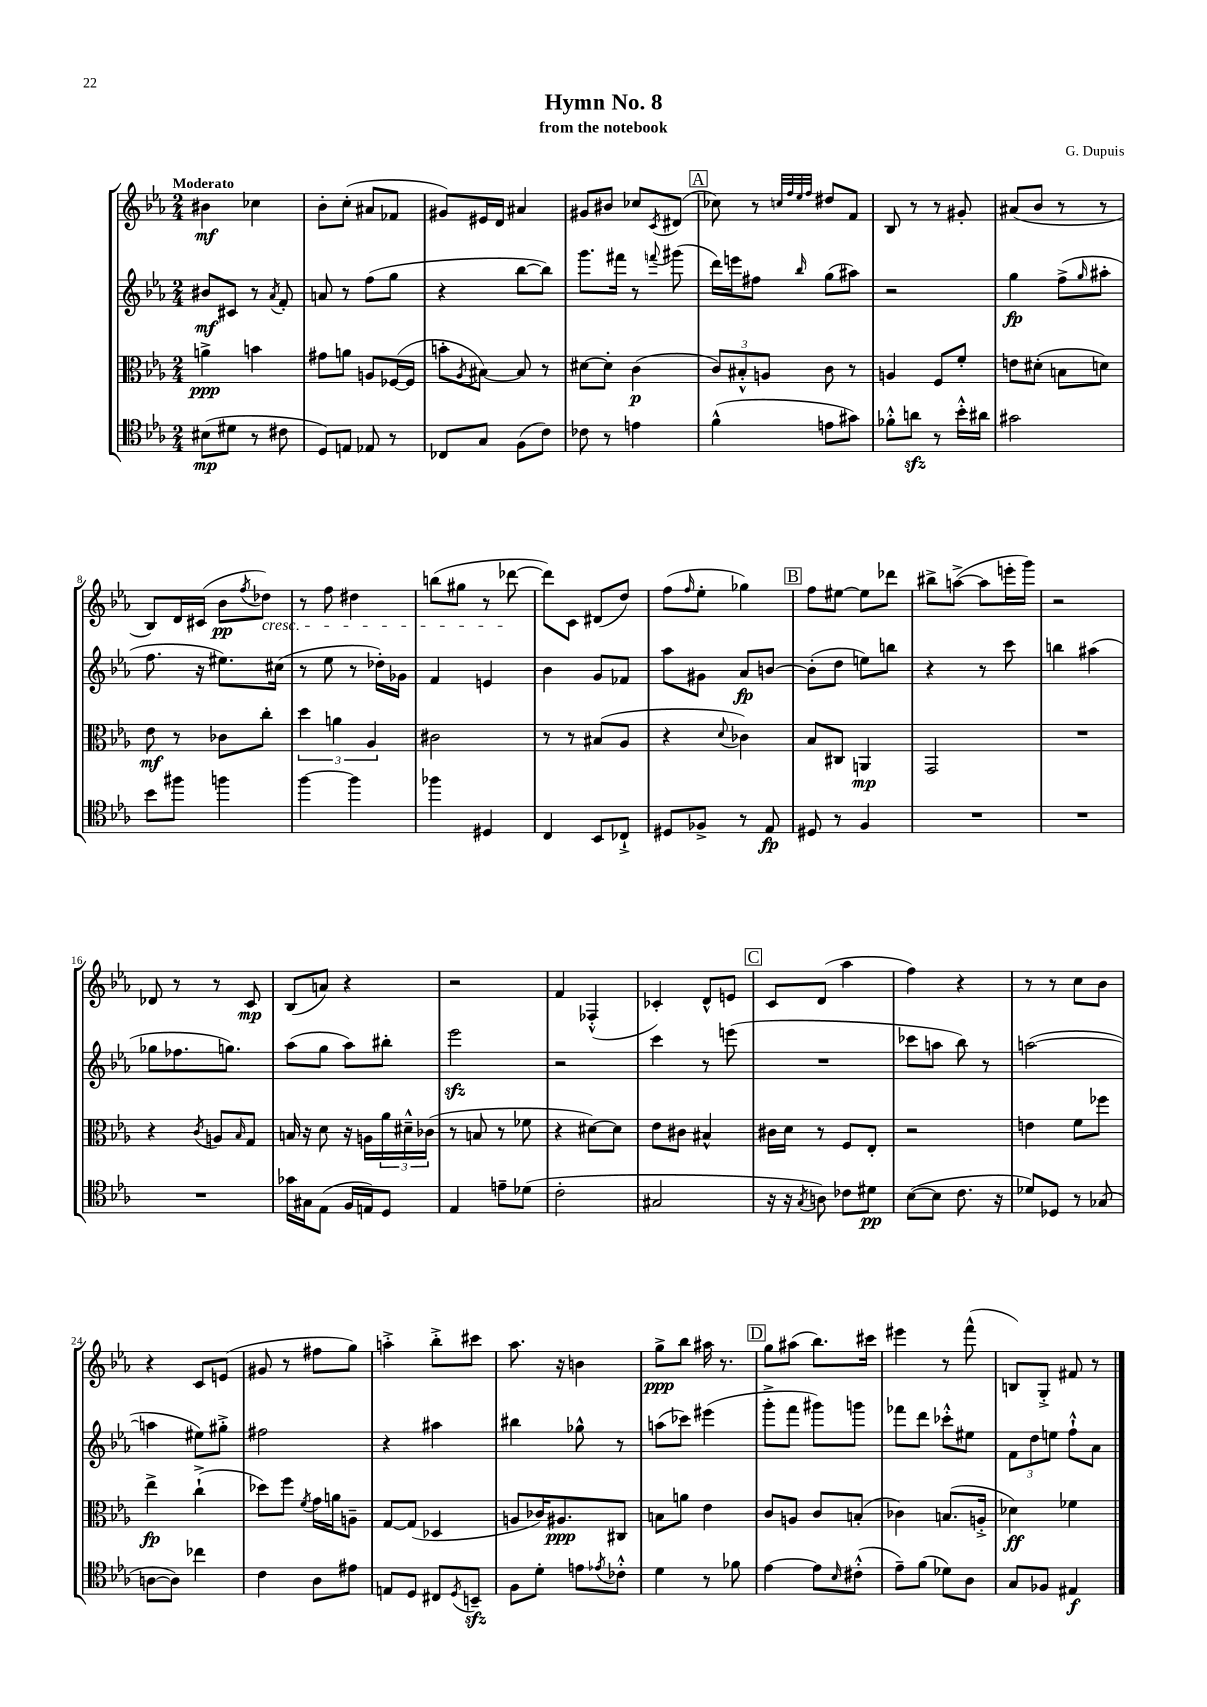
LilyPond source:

\header { title = "Hymn No. 8" composer = "G. Dupuis" subtitle = "from the notebook" }
<<
\new StaffGroup <<
\new Staff = "s0" {
    \clef treble \key ees \major \numericTimeSignature \time 2/4 \tempo "Moderato"
    bis'4\mf ces''4 |
    bes'8-. c''8-.( ais'8 fes'8 |
    gis'8) eis'16 d'16 ais'4 |
    gis'8 bis'8 ces''8 \acciaccatura { c'8 } dis'8( |
    \mark \markup { \box "A" } ces''8) r8 \grace { c''32 f''32 ees''32 f''32 } dis''8 f'8 |
    bes8 r8 r8 gis'8-. |
    ais'8( bes'8 r8 r8 |
    bes8) d'16 cis'16( bes'8\pp \acciaccatura { f''8 } des''8\cresc) |
    r8 f''8 dis''4 |
    b''8( gis''8 r8 des'''8~\! |
    des'''8) c'8 dis'8( d''8) |
    f''8( \grace { f''16 } ees''8-. ges''4) |
    \mark \markup { \box "B" } f''8 eis''8~ eis''8 des'''8 |
    bis''8-> a''8~->( a''8 e'''16-. g'''16) |
    r2 |
    des'8 r8 r8 c'8\mp |
    bes8( a'8) r4 |
    r2 |
    f'4 fes4-.-^( |
    ces'4-.) d'8-^ e'8 |
    \mark \markup { \box "C" } c'8 d'8( aes''4 |
    f''4) r4 |
    r8 r8 c''8 bes'8 |
    r4 c'8 e'8( |
    gis'8 r8 fis''8 g''8) |
    a''4-.-> bes''8-.-> cis'''8 |
    aes''8. r16 b'4 |
    g''8->\ppp bes''8 ais''16 r8. |
    \mark \markup { \box "D" } g''8 ais''8( bes''8.) cis'''16 |
    eis'''4 r8 f'''8-^( |
    b8) g8-.-> fis'8 r8 \bar "|." |
}
\new Staff = "s1" {
    \clef treble \key ees \major \numericTimeSignature \time 2/4
    bis'8\mf cis'8 r8 \acciaccatura { aes'8 } f'8-. |
    a'8 r8 f''8( g''8 |
    r4 bes''8~ bes''8) |
    g'''8. fis'''16 r8 \appoggiatura { f'''8 } gis'''8( |
    \mark \markup { \box "A" } d'''16) e'''16 fis''8 \grace { bes''16 } g''8( ais''8) |
    r2 |
    g''4\fp f''8->( \grace { g''16 } ais''8-. |
    f''8. r16 eis''8.) cis''16( |
    r8 ees''8 r8 des''16-.) ges'16 |
    f'4 e'4 |
    bes'4 g'8 fes'8 |
    aes''8 gis'8 aes'8\fp b'8~ |
    \mark \markup { \box "B" } b'8-.( d''8 e''8) b''8 |
    r4 r8 c'''8 |
    b''4 ais''4( |
    ges''8 fes''8. g''8.) |
    aes''8( g''8 aes''8) bis''8-. |
    ees'''2\sfz |
    r2 |
    c'''4 r8 e'''8( |
    \mark \markup { \box "C" } R2 |
    ces'''8 a''8 bes''8) r8 |
    a''2~( |
    a''4 eis''8) gis''8-.-> |
    fis''2 |
    r4 ais''4 |
    bis''4 ges''8-^ r8 |
    a''8( ces'''8) eis'''4( |
    \mark \markup { \box "D" } g'''8-.-> f'''8 gis'''8) g'''8 |
    fes'''8 d'''8 ces'''8-.-^ eis''8 |
    \tuplet 3/2 { f'8 d''8 e''8 } f''8-!-^ aes'8 \bar "|." |
}
\new Staff = "s2" {
    \clef alto \key ees \major \numericTimeSignature \time 2/4
    a'4->\ppp b'4 |
    gis'8 a'8 a8 fes16~( fes16 |
    b'8-. \acciaccatura { aes8 } bis8~) bis8 r8 |
    dis'8~ dis'8-. c'4\p( |
    \mark \markup { \box "A" } \tuplet 3/2 { c'8) bis8-.-^ a8 } c'8 r8 |
    a4 f8 f'8-. |
    e'8 dis'8-.( b8 d'8) |
    ees'8\mf r8 ces'8 c''8-. |
    \tuplet 3/2 { d''4 a'4 aes4 } |
    cis'2 |
    r8 r8 bis8( aes8 |
    r4 \appoggiatura { d'8 } ces'4) |
    \mark \markup { \box "B" } bes8 cis8 a,4\mp |
    g,2 |
    R2 |
    r4 \acciaccatura { c'8 } a8 \grace { bes16 } g8 |
    b16 r16 d'8 r16 a16 \tuplet 3/2 { aes'16 dis'16---^ ces'16( } |
    r8 b8 r8 fes'8 |
    r4 dis'8~) dis'8 |
    ees'8 cis'8 bis4-^ |
    \mark \markup { \box "C" } cis'16 d'16 r8 f8 ees8-. |
    r2 |
    e'4 f'8 fes''8 |
    ees''4->\fp c''4-!->( |
    des''8) f''8 \acciaccatura { f'8 } g'16 a'16 a8-- |
    g8~ g8( des4 |
    a8 ces'16) ais8.\ppp cis8 |
    b8 a'8 ees'4 |
    \mark \markup { \box "D" } c'8 a8 c'8 b8-.( |
    ces'4) b8.( a16-.-> |
    des'4\ff) fes'4 \bar "|." |
}
\new Staff = "s3" {
    \clef tenor \key ees \major \numericTimeSignature \time 2/4
    bis8\mp( dis'8 r8 cis'8 |
    d8) e8 ees8 r8 |
    ces8 g8 f8( c'8) |
    ces'8 r8 e'4 |
    \mark \markup { \box "A" } f'4-^( e'8 gis'8) |
    fes'8-.-^ a'8\sfz r8 bes'16-.-^ ais'16 |
    gis'2 |
    bes'8 fis''8 f''4 |
    f''4~ f''4 |
    fes''4 dis4 |
    c4 bes,8 ces8-!-> |
    dis8 fes8-> r8 ees8\fp |
    \mark \markup { \box "B" } dis8 r8 f4 |
    R2 |
    R2 |
    R2 |
    ges'16 gis16 ees8( f16 e16) d8 |
    ees4 e'8-- des'8( |
    c'2-. |
    gis2 |
    \mark \markup { \box "C" } r16 r16 \acciaccatura { g8 } a8) ces'8 dis'8\pp |
    bes8~( bes8 c'8. r16 |
    des'8) des8 r8 ges8( |
    a8~ a8) ces''4 |
    c'4 aes8 eis'8 |
    e8 d8 cis8 \acciaccatura { d8 } b,8--\sfz |
    f8 d'8-. e'8 \acciaccatura { ees'8 } ces'8-.-^ |
    d'4 r8 fes'8 |
    \mark \markup { \box "D" } ees'4~ ees'8 \grace { bes16 } cis'8-.-^( |
    ees'8--) f'8( des'8) aes8 |
    g8 fes8 eis4\f \bar "|." |
}
>>
>>
